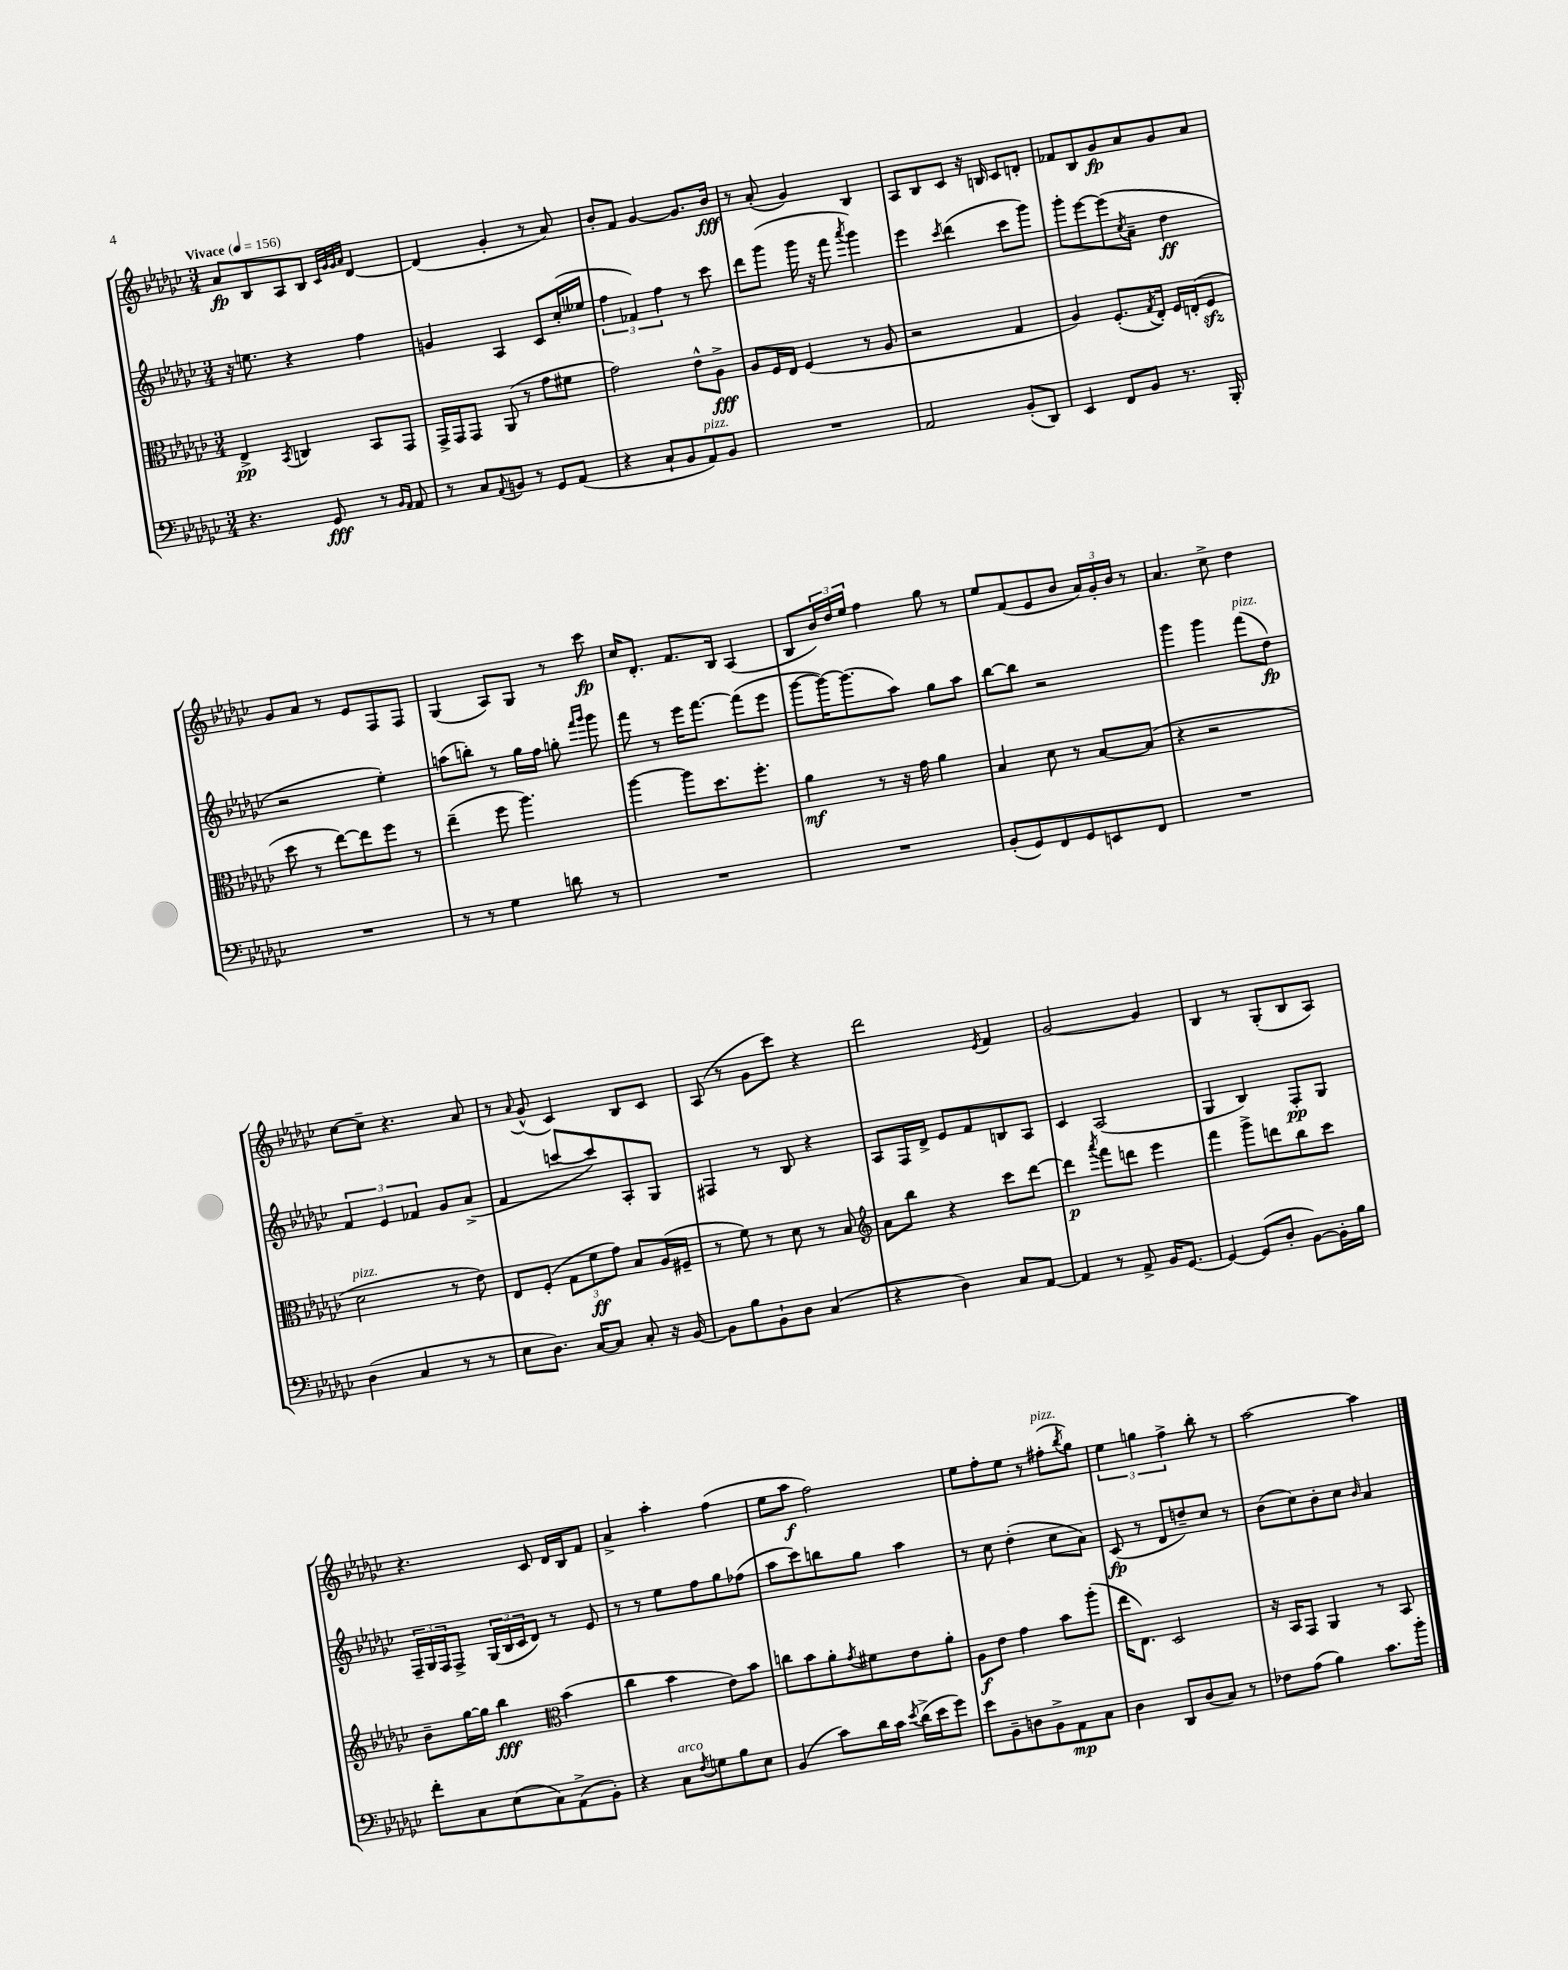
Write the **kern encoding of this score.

**kern	**dynam	**kern	**dynam	**kern	**dynam	**kern	**dynam
*part4	*part4	*part3	*part3	*part2	*part2	*part1	*part1
*staff4	*staff4	*staff3	*staff3	*staff2	*staff2	*staff1	*staff1
*clefF4	*	*clefC3	*	*clefG2	*	*clefG2	*
*k[b-e-a-d-g-c-]	*	*k[b-e-a-d-g-c-]	*	*k[b-e-a-d-g-c-]	*	*k[b-e-a-d-g-c-]	*
*M3/4	*	*M3/4	*	*M3/4	*	*M3/4	*
*MM156	*	*MM156	*	*MM156	*	*MM156	*
=1	=1	=1	=1	=1	=1	=1	=1
!	!	!	!	!	!	!LO:TX:a:B:t=Vivace	!
4.r	.	4E-^/	pp	16r	.	8a-/L	fp
.	.	.	.	8.een\	.	.	.
.	.	.	.	.	.	8B-/	.
.	.	8qBB-/	.	.	.	.	.
.	.	4Cn/	.	4r	.	8A-/	.
8GG-/	fff	.	.	.	.	8B-/J	.
.	.	.	.	.	.	32qqc-/LLL	.
.	.	.	.	.	.	32qqg-/	.
.	.	.	.	.	.	32qqg-/	.
.	.	.	.	.	.	32qqa-/JJJ	.
8r	.	8BB-/L	.	4ff\	.	[4d-/	.
16qqBB-/LL	.	.	.	.	.	.	.
16qqAA-/JJ	.	.	.	.	.	.	.
8AA-/	.	8GG-/J	.	.	.	.	.
=2	=2	=2	=2	=2	=2	=2	=2
8r	.	16GG-^/LL	.	4gn/	.	(4d-/]	.
.	.	16GG-/J	.	.	.	.	.
8C-/L	.	8GG-/J	.	.	.	.	.
8qqAA-/	.	.	.	.	.	.	.
8BBn/J	.	(8AA-/	.	4A-/	.	4g-'/	.
8r	.	8r	.	.	.	.	.
8GG-/L	.	8g-\L	.	8c-/L	.	8r	.
(8AA-/J	.	8f#X\J	.	(16cc-'/L	.	8a-/)	.
.	.	.	.	16ee--X/JJ	.	.	.
=3	=3	=3	=3	=3	=3	=3	=3
4r	.	2g-\)	.	6ff\	.	8b-'/L	.
.	.	.	.	.	.	8f/J	.
.	.	.	.	6f-X/)	.	.	.
8C-`/L	.	.	.	.	.	[4g-/	.
.	.	.	.	6ff\	.	.	.
8BB-/	.	.	.	.	.	.	.
!LO:TX:a:i:t=pizz.	!	!	!	!	!	!	!
8AA-/)	.	8e-^^\L	.	8r	.	8.g-/L]	.
8BB-/J	.	8A-^\J	fff	8ccc-\	.	.	.
.	.	.	.	.	.	16b-/Jk	fff
=4	=4	=4	=4	=4	=4	=4	=4
2.r	.	8A-/L	.	8ddd-\L	.	8r	.
.	.	16F/L	.	(8ggg-\J	.	(8a-'/	.
.	.	16E-/JJ	.	.	.	.	.
.	.	(4F/	.	16ggg-\	.	4g-/)	.
.	.	.	.	16r	.	.	.
.	.	.	.	8fff\	.	.	.
.	.	.	.	8qaaa-/	.	.	.
.	.	8r	.	4ggg-\)	.	4B-/	.
.	.	8A-/	.	.	.	.	.
=5	=5	=5	=5	=5	=5	=5	=5
2AA-/	.	2r	.	4eee-\	.	8A-/L	.
.	.	.	.	.	.	8B-/	.
.	.	.	.	8qccc-/	.	.	.
.	.	.	.	(4ddd-\	.	8c-/J	.
.	.	.	.	.	.	16r	.
.	.	.	.	.	.	16Bn/	.
(8BB-'/L	.	4G-/	.	8ccc-\L	.	8c-/L	.
8DD-/J)	.	.	.	8ggg-\J)	.	8dn'/J	.
=6	=6	=6	=6	=6	=6	=6	=6
4EE-/	.	4A-/)	.	8ggg-'\L	.	8f-X/L	.
.	.	.	.	[8eee-\	.	8B-/	.
8FF/L	.	(8.F'/L	.	(8eee-\]	.	8g-/	fp
.	.	.	.	8qcc-/	.	.	.
8BB-/J	.	.	.	8a-~\J	.	8a-/	.
.	.	8qG-/	.	.	.	.	.
.	.	16E-'/Jk)	.	.	.	.	.
8.r	.	16F/LL	.	4dd-\	ff	8g-/	.
.	.	(16En'/J	.	.	.	.	.
.	.	8Fzz/J	.	.	.	8a-/J	.
16BBB-'/	.	.	.	.	.	.	.
!!LO:LB:g=z
=7	=7	=7	=7	=7	=7	=7	=7
2.r	.	8dd-\	.	2r	.	8g-/L	.
.	.	8r	.	.	.	8a-/J	.
.	.	[8ee-\L)	.	.	.	8r	.
.	.	8ee-\]	.	.	.	8e-/L	.
.	.	8ff\J	.	4ee-'\)	.	8F/	.
.	.	8r	.	.	.	8F/J	.
=8	=8	=8	=8	=8	=8	=8	=8
8r	.	(4ee-~\	.	(8aan\L	.	(4G-/	.
8r	.	.	.	8bbn'\J)	.	.	.
4G-\	.	8ff\	.	8r	.	8A-/L)	.
.	.	4.aa-\)	.	16gg-\LL	.	8G-/J	.
.	.	.	.	16ff\JJ	.	.	.
8dn\	.	.	.	8ggn'\	.	8r	.
.	.	.	.	16qqfff/LL	.	.	.
.	.	.	.	16qqggg-/JJ	.	.	.
8r	.	.	.	8ggg-\	.	8ccc-\	fp
=9	=9	=9	=9	=9	=9	=9	=9
2.r	.	[4aa-\	.	8fff\	.	16cc-/KL	.
.	.	.	.	.	.	8.d-'/J	.
.	.	.	.	8r	.	.	.
.	.	8aa-\L]	.	16eee-\KL	.	8.f/L	.
.	.	.	.	[8.fff\J	.	.	.
.	.	8.dd-\	.	.	.	.	.
.	.	.	.	.	.	16B-/Jk	.
.	.	.	.	(8fff\L]	.	(4A-/	.
.	.	8.ff'\J	.	.	.	.	.
.	.	.	.	8eee-\J	.	.	.
=10	=10	=10	=10	=10	=10	=10	=10
2.r	.	4a-\	mf	[8ggg-\L	.	8B-/L	.
.	.	.	.	16ggg-\K_)	.	24b-/L)	.
.	.	.	.	.	.	24dd-/	.
.	.	.	.	(8.ggg-\]	.	.	.
.	.	.	.	.	.	24ee-/JJ	.
.	.	8r	.	.	.	4ff\	.
.	.	16r	.	8aa-\J)	.	.	.
.	.	16g-\	.	.	.	.	.
.	.	4a-\	.	8gg-\L	.	8gg-\	.
.	.	.	.	8aa-\J	.	8r	.
=11	=11	=11	=11	=11	=11	=11	=11
(8BB-'/L	.	4B-/	.	[8bb-\L	.	8ee-/L	.
8GG-/)	.	.	.	8bb-\J]	.	(8f/	.
8FF/	.	8d-\	.	2r	.	8e-/	.
8GG-/	.	8r	.	.	.	8b-/J	.
8EEn/	.	[8B-/L	.	.	.	24a-/LL)	.
.	.	.	.	.	.	24g-'/	.
.	.	.	.	.	.	24b-/JJ	.
8FF/J	.	(8B-/J]	.	.	.	8r	.
=12	=12	=12	=12	=12	=12	=12	=12
2.r	.	4r	.	4ggg-\	.	4.a-/	.
.	.	2r	.	4ggg-\	.	.	.
.	.	.	.	.	.	8cc-^\	.
!	!	!	!	!LO:TX:a:i:t=pizz.	!	!	!
.	.	.	.	(8fff\L	.	4dd-\	.
.	.	.	.	8dd-\J)	fp	.	.
!!LO:LB:g=z
=13	=13	=13	=13	=13	=13	=13	=13
!	!	!LO:TX:a:i:t=pizz.	!	!	!	!	!
(4D-\	.	2d-\	.	6f/	.	[8cc-\L	.
.	.	.	.	.	.	8cc-~\J]	.
.	.	.	.	6e-/	.	.	.
4C-/	.	.	.	.	.	4.r	.
.	.	.	.	6f-X/	.	.	.
8r	.	8r	.	8g-/L	.	.	.
8r	.	8e-\)	.	(8a-^/J	.	8a-/	.
=14	=14	=14	=14	=14	=14	=14	=14
8E-\L	.	8E-/L	.	4f/	.	8r	.
.	.	.	.	.	.	8qqa-/	.
8.D-\J)	.	(8F'/J	.	.	.	(8g-^^/	.
.	.	12G-\L	.	[8cccn/L	.	4c-/)	.
[16C-/KL	.	.	.	.	.	.	.
.	.	12f\	ff	.	.	.	.
8C-/J]	.	.	.	8ccc/])	.	.	.
.	.	12g-\J)	.	.	.	.	.
8C-'/	.	8B-/L	.	8A-'/	.	8B-/L	.
16r	.	(16A-/L	.	8G-/J	.	8c-/J	.
[16BB-/	.	16F#X~/JJ	.	.	.	.	.
=15	=15	=15	=15	=15	=15	=15	=15
8BB-\L]	.	8r	.	4F#X/	.	(8A-/	.
8B-\	.	8f\)	.	.	.	8r	.
8BB-`\	.	8r	.	8r	.	8g-\L	.
8D-\J	.	8d-\	.	8B-/	.	8ccc-\J)	.
(4C-/	.	8r	.	4r	.	4r	.
.	.	8B-/	.	.	.	.	.
=16	=16	=16	=16	=16	=16	=16	=16
*	*	*clefG2	*	*	*	*	*
4r	.	8a-\L	.	8A-/L	.	2ddd-\	.
.	.	8bb-\J	.	16F/L	.	.	.
.	.	.	.	16d-^/JJ	.	.	.
4D-\)	.	4r	.	8e-/L	.	.	.
.	.	.	.	8f/	.	.	.
.	.	.	.	.	.	8qe-/	.
8C-/L	.	8ccc-\L	.	8Bn/	.	4f/	.
[8AA-/J	.	[8ddd-\J	.	8A-/J	.	.	.
=17	=17	=17	=17	=17	=17	=17	=17
4AA-/]	.	4ddd-\]	p	4c-/	.	[2g-/	.
.	.	8qaaa-/	.	.	.	.	.
8r	.	8fff\L	.	(2A-/	.	.	.
8AA-^/	.	8dddn\J	.	.	.	.	.
16BB-/KL	.	4eee-\	.	.	.	4g-/]	.
[8.GG-/J	.	.	.	.	.	.	.
=18	=18	=18	=18	=18	=18	=18	=18
4GG-/_	.	4fff\	.	4G-/	.	4B-/	.
(8GG-/L]	.	8ggg-^\L	.	4B-/)	.	8r	.
8D-'/J	.	8dddn\	.	.	.	(8G-'/L	.
[8BB-\L)	.	8bb-\	.	8F'/L	pp	8B-/	.
16BB-'\L]	.	8ccc-\J	.	8G-/J	.	8A-/J)	.
16B-\JJ	.	.	.	.	.	.	.
!!LO:LB:g=z
=19	=19	=19	=19	=19	=19	=19	=19
8f'\L	.	8b-~\L	.	24F~/LL	.	4.r	.
.	.	.	.	24G-/	.	.	.
.	.	.	.	24F/J	.	.	.
8C-\	.	[16gg-\L	.	8F^/J	.	.	.
.	.	16gg-\JJ]	.	.	.	.	.
(8E-\	.	4bb-\	fff	(24G-/LL	.	.	.
.	.	.	.	24B-/	.	.	.
.	.	.	.	24c-/J	.	.	.
8C-\)	.	.	.	8d-/J)	.	8c-/	.
*	*	*clefC3	*	*	*	*	*
(8AA-^\	.	(4b-\	.	8r	.	16d-/LL	.
.	.	.	.	.	.	16B-/J	.
8BB-'\J)	.	.	.	8e-/	.	8f/J	.
=20	=20	=20	=20	=20	=20	=20	=20
4r	.	4cc-\	.	8r	.	4a-^/	.
.	.	.	.	8r	.	.	.
!LO:TX:a:i:t=arco	!	!	!	!	!	!	!
8C-\L	.	4b-\	.	8ee-\L	.	4aa-'\	.
8qF/	.	.	.	.	.	.	.
8Gn\	.	.	.	8ff\	.	.	.
8B-\	.	8e-\L)	.	8gg-\	.	(4ff\	.
8E-\J	.	8b-\J	.	(8ff-X\J	.	.	.
=21	=21	=21	=21	=21	=21	=21	=21
(4BB-/	.	8ccn\L	.	8aa-\L	.	8ee-\L	.
.	.	8b-\	.	8ccc-\)	.	8aa-\J	f
8c-\L)	.	8a-'\	.	8bbn\	.	2ff\)	.
.	.	8qg-/	.	.	.	.	.
16d-\L	.	8f#X\	.	8gg-\J	.	.	.
16c-\JJ	.	.	.	.	.	.	.
8qe-/	.	.	.	.	.	.	.
(16d-^\LL	.	8e-\	.	4aa-\	.	.	.
16e-\J	.	.	.	.	.	.	.
8g-\J)	.	8a-'\J	.	.	.	.	.
=22	=22	=22	=22	=22	=22	=22	=22
8e-\L	.	8A-\L	f	8r	.	8ee-\L	.
8BB-~\	.	8e-\J	.	8cc-\	.	8ff'\	.
8Dn\	.	4g-\	.	(4dd-'\	.	8ee-\J	.
8BB-^\	.	.	.	.	.	8r	.
!	!	!	!	!	!	!LO:TX:a:i:t=pizz.	!
8AA-\	mp	8b-\L	.	8cc-\L	.	(8ff#X'\L	.
.	.	.	.	.	.	8qbb-/	.
8C-\J	.	(8aa-'\J	.	8a-\J)	.	8gg-\J)	.
=23	=23	=23	=23	=23	=23	=23	=23
4D-\	.	16ee-\KL	.	(8c-/	fp	6ee-\	.
.	.	8.E-\J)	.	.	.	.	.
.	.	.	.	8r	.	.	.
.	.	.	.	.	.	6ggn\	.
8DD-/L	.	2D-/	.	8d-/L	.	.	.
.	.	.	.	.	.	6ff^\	.
(8D-/	.	.	.	8ddn~/)	.	.	.
8C-/J)	.	.	.	8cc-/J	.	8bb-'\	.
8r	.	.	.	8r	.	8r	.
=24	=24	=24	=24	=24	=24	=24	=24
8F-X\L	.	16r	.	(8b-\L	.	[2aa-\	.
.	.	16BB-/KL	.	.	.	.	.
(8A-\J	.	8GG-/J	.	8cc-\)	.	.	.
4B-\)	.	4AA-/	.	8b-'\	.	.	.
.	.	.	.	8cc-\J	.	.	.
.	.	.	.	16qqb-/	.	.	.
8.c-\L	.	8r	.	4a-/	.	4aa-\]	.
.	.	8BB-/	.	.	.	.	.
16b-'\Jk	.	.	.	.	.	.	.
==	==	==	==	==	==	==	==
*-	*-	*-	*-	*-	*-	*-	*-
